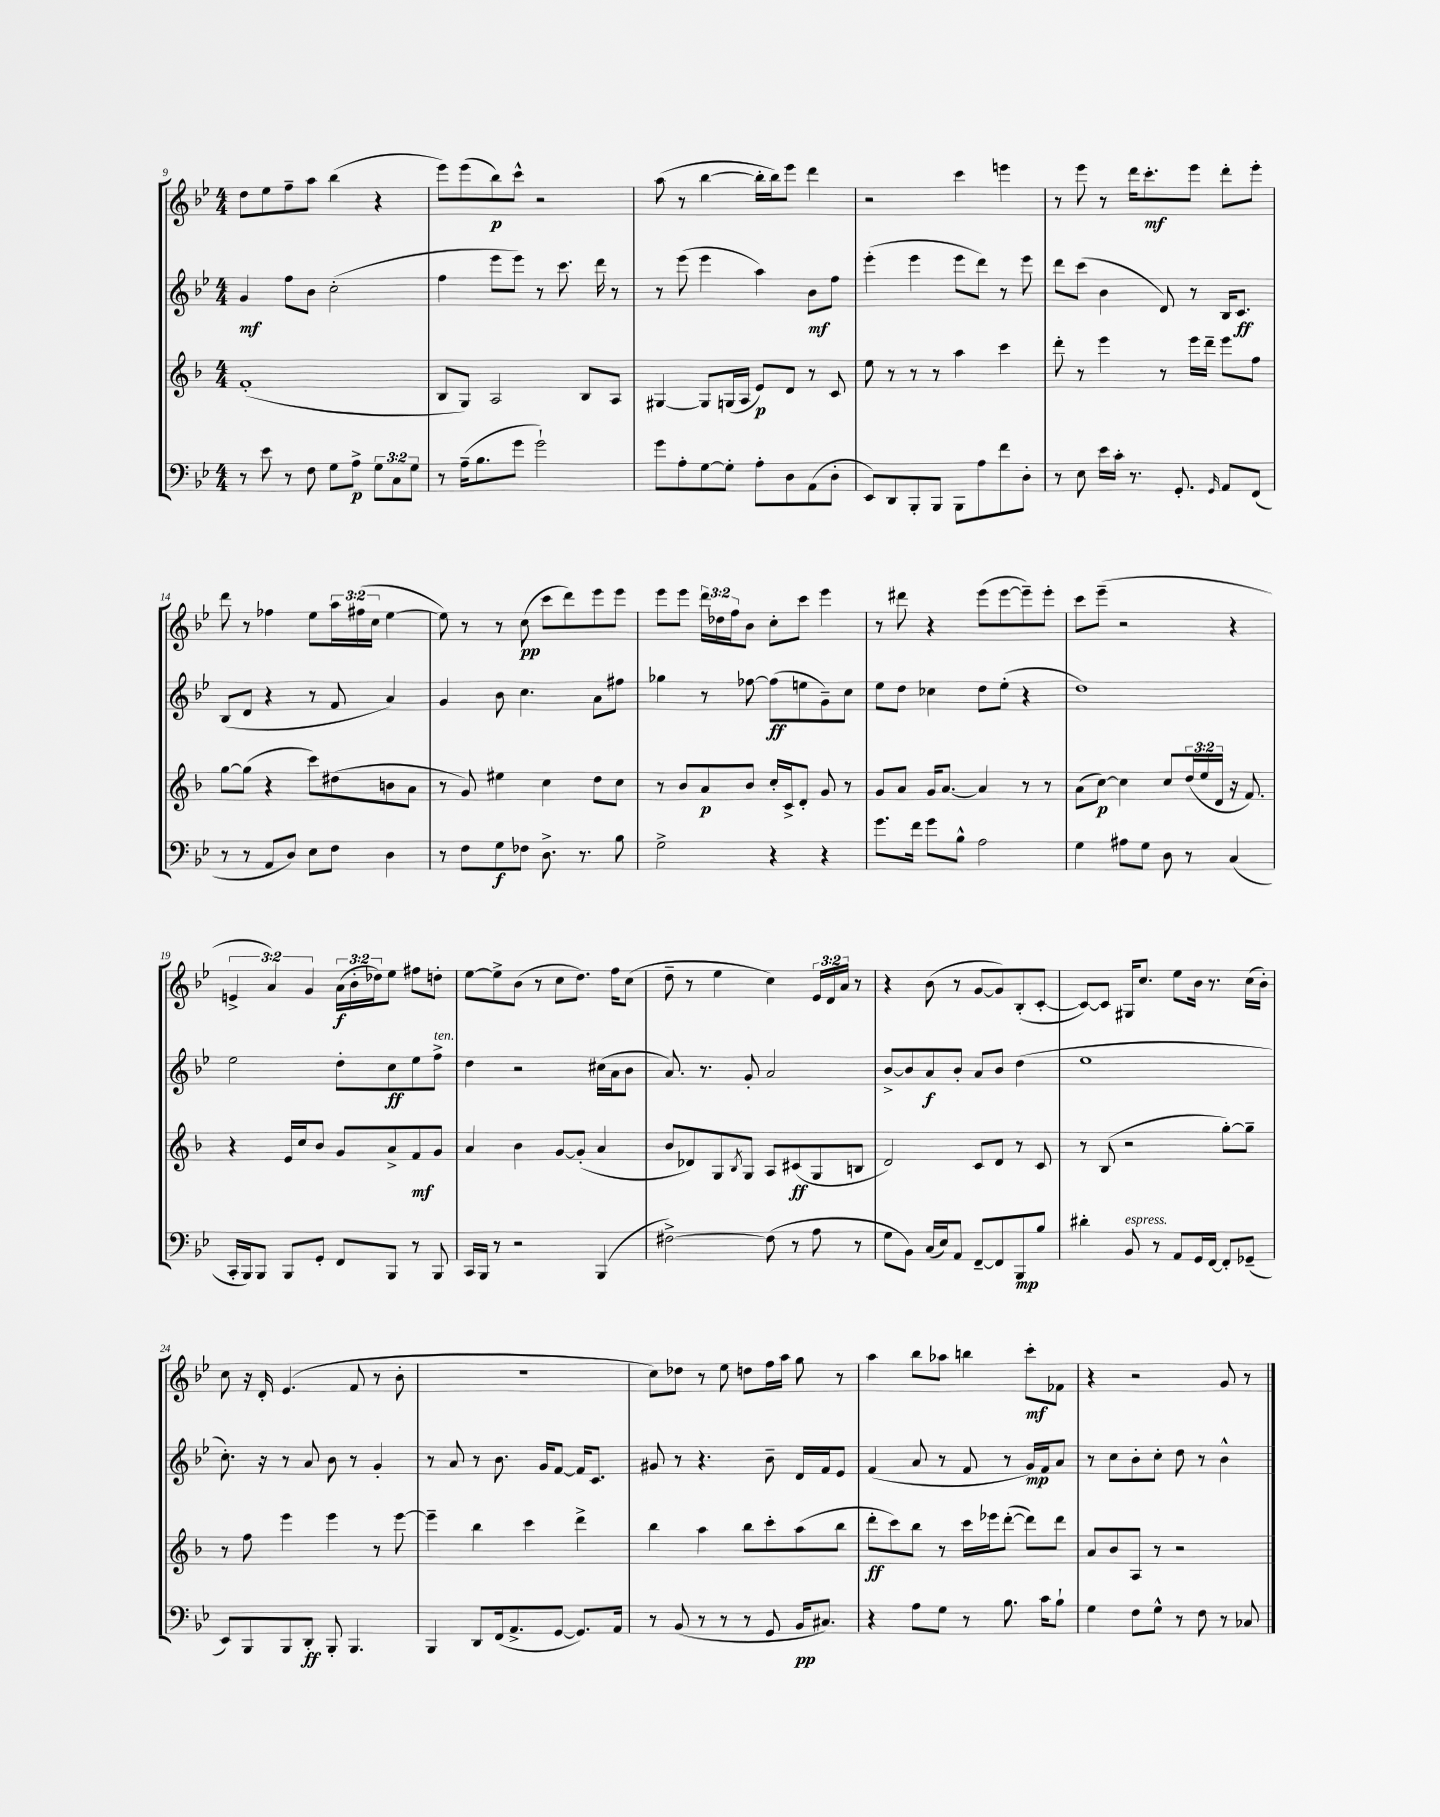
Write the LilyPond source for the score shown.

<<
\new StaffGroup <<
\new Staff = "s0" {
    \clef treble \key bes \major \numericTimeSignature \time 4/4 \override Staff.TupletNumber.text = #tuplet-number::calc-fraction-text
    d''8 ees''8 f''8-- a''8 bes''4( r4 |
    ees'''8) ees'''8( bes''8\p) c'''8-^ r2 |
    a''8( r8 bes''4~ bes''16-. bes''16) ees'''8 d'''4 |
    r2 c'''4 e'''4 |
    r8 ees'''8 r8 d'''16 c'''8.-.\mf ees'''8 d'''8-. ees'''8-. |
    d'''8 r8 fes''4 ees''8 \tuplet 3/2 { a''16 fis''16( c''16 } ees''4~ |
    ees''8) r8 r8 c''8\pp( c'''8 d'''8) ees'''8 ees'''8 |
    ees'''8 ees'''8 \tuplet 3/2 { d'''16 des''16 f''16 } bes'8 c''8-. c'''8 ees'''4 |
    r8 dis'''8 r4 ees'''8( ees'''8~ ees'''8--) ees'''8-. |
    c'''8 ees'''8--( r2 r4 |
    \tuplet 3/2 { e'4-> a'4) g'4 } \tuplet 3/2 { a'16\f( bes'16-. des''16) } ees''8 fis''8 d''8-. |
    ees''8~ ees''8-> bes'8( r8 c''8 d''8.) f''16 c''8( |
    d''8-- r8 ees''4 c''4) \tuplet 3/2 { ees'16 d'16 a'16 } r8 |
    r4 bes'8( r8 g'8~ g'8) bes8-.( c'8~-. |
    c'8~) c'8 gis16 c''8. ees''8 bes'16 r8. c''16( bes'16-.) |
    c''8 r16 d'16-. ees'4.( f'8 r8 bes'8-. |
    R1 |
    c''8) des''8 r8 ees''8 d''8 f''16 a''16 g''8 r8 |
    a''4 bes''8 aes''8 b''4 c'''8-.\mf fes'8 |
    r4 r2 g'8 r8 \bar "|." |
}
\new Staff = "s1" {
    \clef treble \key bes \major \numericTimeSignature \time 4/4
    g'4\mf f''8 bes'8 c''2-.( |
    f''4 ees'''8 ees'''8) r8 c'''8. d'''16 r8 |
    r8 ees'''8( ees'''4 a''4) bes'8\mf f''8 |
    ees'''4-.( ees'''4 ees'''8 d'''8) r8 ees'''8 |
    d'''8 c'''8( bes'4 d'8) r8 bes16 c'8.\ff |
    bes8( d'8 r4 r8 f'8 a'4) |
    g'4 bes'8 c''4. a'8 fis''8 |
    ges''4 r8 fes''8~ fes''8\ff( e''8 g'8--) c''8 |
    ees''8 d''8 ces''4 d''8 ees''8-.( r4 |
    d''1) |
    ees''2 d''8-. c''8\ff ees''8 f''8->^\markup { \italic "ten." } |
    d''4 r2 cis''16( a'16 bes'8 |
    a'8.) r8. g'8-. a'2 |
    bes'8~-> bes'8 a'8\f bes'8-. a'8 bes'8 d''4( |
    ees''1 |
    c''8.-.) r16 r8 a'8 bes'8 r8 g'4-. |
    r8 a'8 r8 bes'8. g'16 f'8~ f'16 c'8. |
    gis'8 r8 r4. bes'8-- d'16 f'16 ees'8 |
    f'4( a'8 r8 f'8 r8 g'16\mp) f'16 a'8 |
    r8 c''8 bes'8-. c''8-. d''8 r8 bes'4-^ \bar "|." |
}
\new Staff = "s2" {
    \clef treble \key f \major \numericTimeSignature \time 4/4 \override Staff.TupletNumber.text = #tuplet-number::calc-fraction-text
    f'1-.( |
    bes8 g8) a2 bes8 a8 |
    gis4~ gis8 g16( a16 e'8\p) d'8 r8 c'8 |
    e''8 r8 r8 r8 a''4 c'''4 |
    d'''8-. r8 e'''4 r8 e'''16 d'''16-- e'''8 f''8 |
    g''8~ g''8( r4 c'''8) dis''8( b'8 a'8 |
    r8 g'8) eis''4 c''4 d''8 c''8 |
    r8 bes'8 a'8\p bes'8 c''16-. c'16-> d'8-. g'8 r8 |
    g'8 a'8 g'16 a'8.~ a'4 r8 r8 |
    a'8( c''8~\p) c''4 c''8 \tuplet 3/2 { d''16( e''16 d'16 } r16 f'8.) |
    r4 e'16 c''16 bes'8 g'8 a'8-> f'8\mf g'8 |
    a'4 bes'4 g'8~ g'8-.( a'4 |
    bes'8 des'8) g8 \acciaccatura { bes8 } g8 a8 cis'8\ff( g8 b8 |
    d'2) c'8 d'8 r8 c'8 |
    r8 bes8( r2 g''8~-.) g''8-- |
    r8 f''8 e'''4 e'''4 r8 e'''8~ |
    e'''4-- bes''4 c'''4 d'''4-> |
    bes''4 a''4 bes''8 c'''8-. a''8( bes''8 |
    d'''8-.\ff c'''8) bes''8 r8 c'''16 ees'''16 d'''8~-.( d'''8) d'''8 |
    a'8 bes'8 a8 r8 r2 \bar "|." |
}
\new Staff = "s3" {
    \clef bass \key bes \major \numericTimeSignature \time 4/4 \override Staff.TupletNumber.text = #tuplet-number::calc-fraction-text
    r8 ees'8 r8 f8 g8 a8->\p \tuplet 3/2 { g8 c8 g8 } |
    r8 a16--( bes8. g'8 g'2-!) |
    g'8 a8-. g8~ g8-. a8-. d8 a,8( d8-. |
    ees,8) d,8 bes,,8-. bes,,8 bes,,8 a8 f'8 d8-. |
    r8 ees8 ees'16 c'16-. r8. g,8.-. \grace { g,16 } a,8 f,8( |
    r8 r8 a,8 d8) ees8 f8 d4 |
    r8 f8 g8\f fes8 d8.-> r8. bes8 |
    g2-> r4 r4 |
    g'8. f'16 g'8 bes8-^ a2 |
    g4 ais8 g8 d8 r8 c4( |
    c,16-. bes,,16) bes,,8 bes,,8 g,8-. f,8 bes,,8 r8 bes,,8 |
    c,16 bes,,16 r8 r2 bes,,4( |
    fis2~->) fis8( r8 a8 r8 |
    g8 bes,8) c16( ees16) a,8 f,8~-- f,8 bes,,8\mp bes8 |
    dis'4-. bes,8^\markup { \italic "espress." } r8 a,8 g,16 f,16~ f,8-. ges,8--( |
    ees,8) bes,,8 bes,,8 d,8-.\ff bes,,8-. bes,,4. |
    bes,,4 d,8 f,16( a,8.-> g,8~ g,8.) a,16 |
    r8 bes,8( r8 r8 r8 g,8 bes,16\pp cis8.) |
    r4 a8 g8 r8 bes8. c'16 bes8-! |
    g4 f8 g8-^ r8 f8 r8 ces8 \bar "|." |
}
>>
>>
\layout { \context { \Score currentBarNumber = #9 } }
